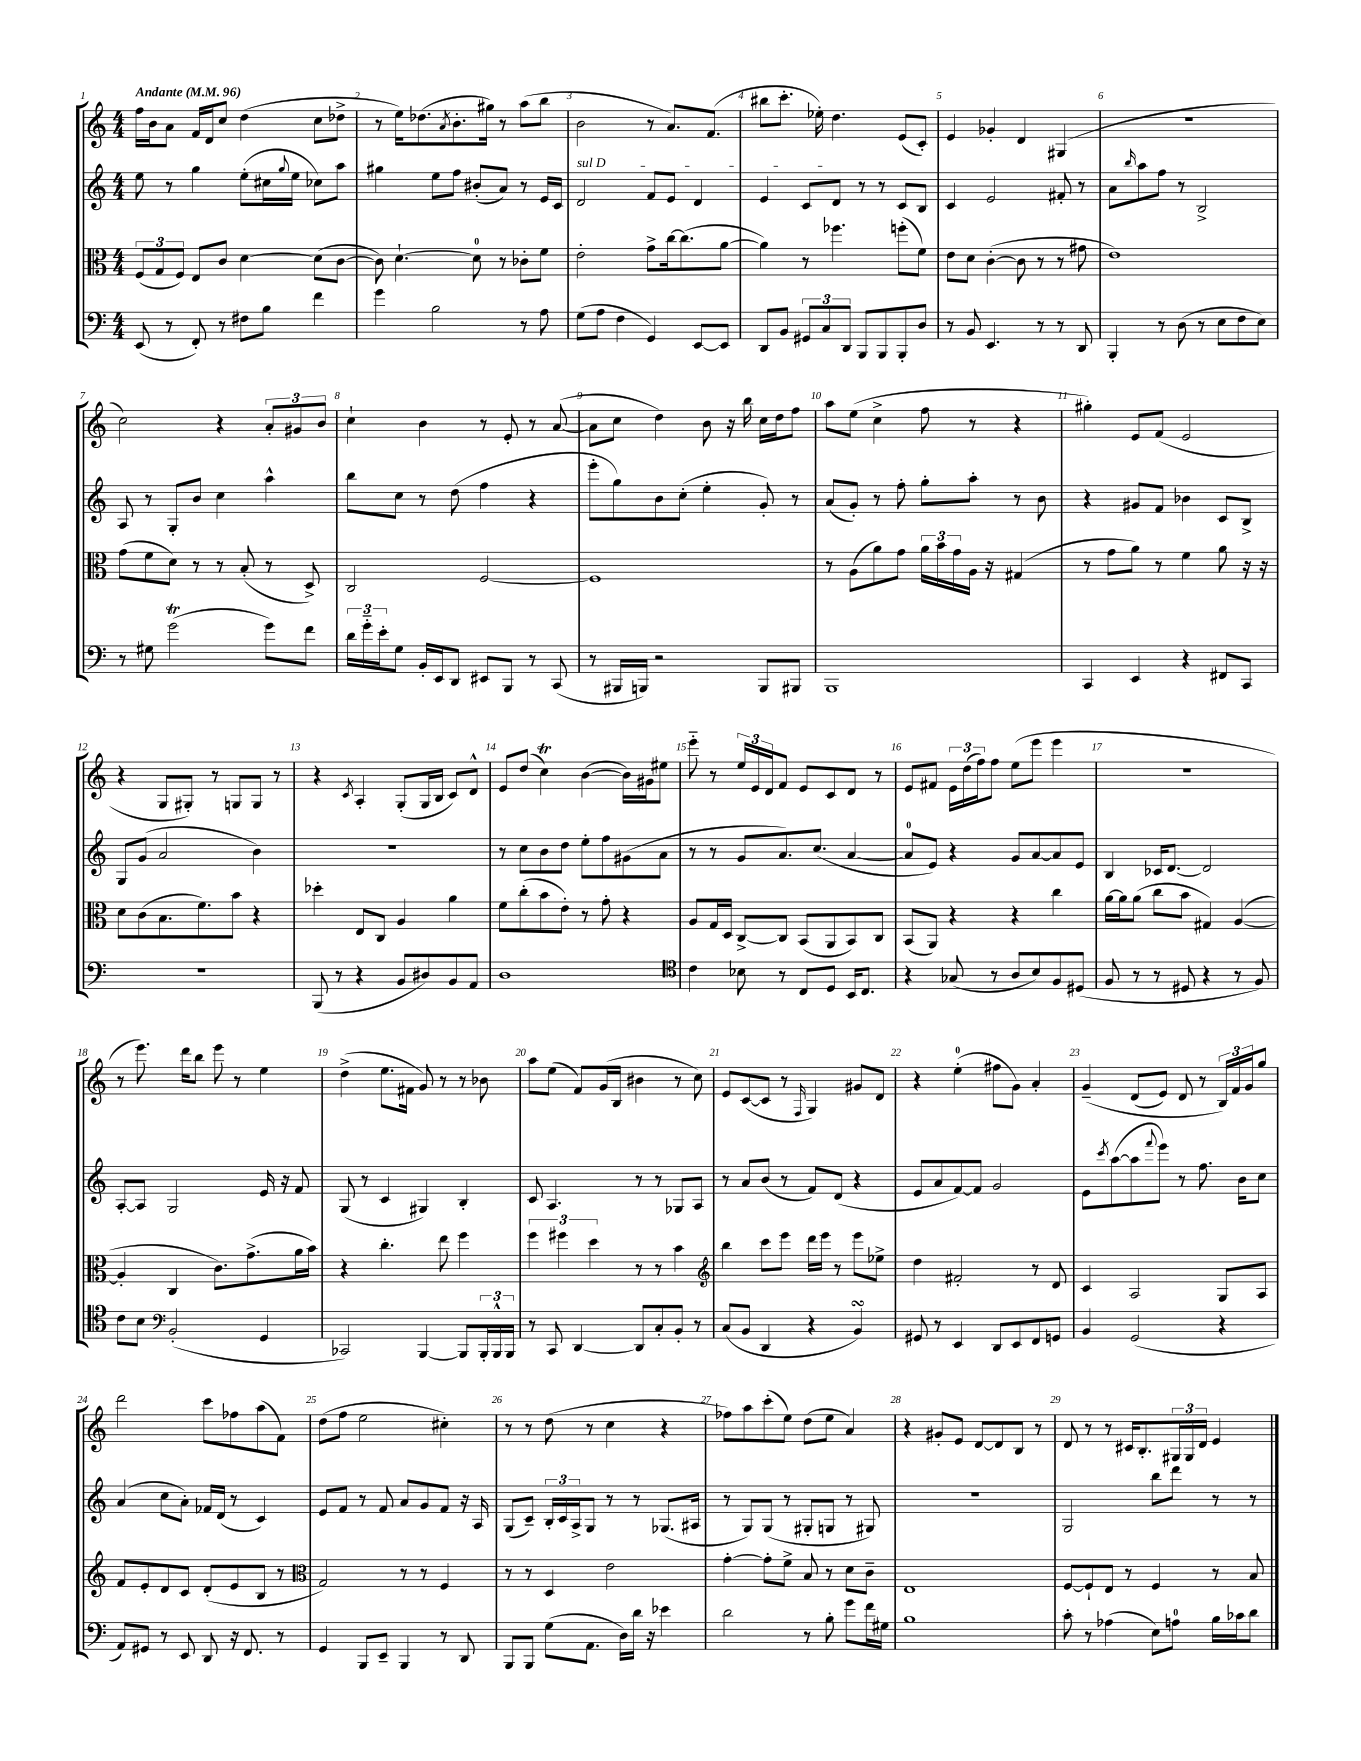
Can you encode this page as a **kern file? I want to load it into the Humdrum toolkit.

**kern	**kern	**kern	**kern
*staff4	*staff3	*staff2	*staff1
*clefF4	*clefC3	*clefG2	*clefG2
*k[]	*k[]	*k[]	*k[]
*M4/4	*M4/4	*M4/4	*M4/4
*MM96	*MM96	*MM96	*MM96
(8EE	(12F	8ee	16ff
.	.	.	16b
.	12G	.	.
8r	.	8r	8a
.	12F)	.	.
8FF')	8E	4gg	16f
.	.	.	16d
8r	8c	.	8cc
8F#	[4d	(8ee'	(4dd
8B	.	16cc#	.
.	.	8qqgg	.
.	.	16ee	.
4f	(8d]	8cc-)	8cc
.	[8c	8aa	8dd-^
=	=	=	=
4g	8c])	4gg#	8r
.	[4.d`	.	16ee)
.	.	.	(8.dd-
2B	.	8ee	.
.	.	.	8qa
.	.	8ff	8.b'
.	8d]	(8b#'	.
.	.	.	16gg#)
.	8r	8a)	8r
8r	8c-'	8r	(8aa
8A	8f	16e	8bb
.	.	16c	.
=	=	=	=
(8G	2e'	2d	2b
8A	.	.	.
4F	.	.	.
4GG)	8g^	8f	8r
.	[16cc	8e	8.a)
.	(8.cc]	.	.
[8EE	.	4d	.
.	.	.	(8.f
8EE]	[8a	.	.
=	=	=	=
8DD	4a])	4e	8bb#
8BB	.	.	8.ccc'
12GG#	8r	8c	.
.	.	.	16ee-')
12C	.	.	.
.	4.ff-	8d	4.dd
12DD	.	.	.
8BBB	.	8r	.
8BBB	.	8r	.
8BBB'	(8ff'	8c	(8e
8D	8f)	8B	8c')
=	=	=	=
8r	8e	4c	4e
8BB	8d	.	.
4.EE	([4c'	2e	4g-'
.	8c]	.	4d
8r	8r	.	.
8r	8r	8f#'	(4G#
8DD	8g#	8r	.
=	=	=	=
4BBB'	1e)	8a	1r
.	.	16qqbb	.
.	.	8aa	.
8r	.	8ff	.
(8D	.	8r	.
8r	.	2B^	.
8E	.	.	.
8F	.	.	.
8E)	.	.	.
=	=	=	=
8r	(8g	8A	2cc)
8G#	8f	8r	.
(2g	8d)	8G'	.
.	8r	8b	.
.	8r	4cc	4r
.	(8B'	.	.
8g)	8r	4aa^^	12a'
.	.	.	12g#
8f	8D^)	.	.
.	.	.	12b
=	=	=	=
24d	2C	8bb	4cc`
24g'~	.	.	.
24e'	.	.	.
8G	.	8cc	.
16BB'	.	8r	4b
16EE	.	.	.
8DD	.	(8dd	.
8EE#	[2F	4ff	8r
8BBB	.	.	8e'
8r	.	4r	8r
(8CC	.	.	([8a
=	=	=	=
8r	1F]	8eee'	8a]
16BBB#	.	8gg)	8cc
16BBB)	.	.	.
2r	.	8b	4dd)
.	.	(8cc'	.
.	.	4ee'	8b
.	.	.	16r
.	.	.	16bb
8BBB	.	8g')	16cc
.	.	.	16dd
8BBB#	.	8r	8ff
=	=	=	=
1BBB	8r	(8a	8aa
.	(8A	8g')	(8ee
.	8a)	8r	4cc^
.	8g	8ff'	.
.	24a	8gg'	8ff
.	24b	.	.
.	24g	.	.
.	16A	8aa'	8r
.	16r	.	.
.	(4G#	8r	4r
.	.	8b	.
=	=	=	=
4CC	8r	4r	4gg#')
.	8g	.	.
4EE	8a)	8g#	8e
.	8r	8f	(8f
4r	4f	4b-	2e
8FF#	8a	8c	.
8CC	16r	8B^	.
.	16r	.	.
=	=	=	=
1r	8d	8G	4r
.	(8c	(8g	.
.	8.B	2a	8G
.	.	.	8G#')
.	8.f)	.	.
.	.	.	8r
.	8b	.	8G
.	4r	4b)	8G
.	.	.	8r
=	=	=	=
(8BBB	4dd-'	1r	4r
8r	.	.	.
.	.	.	8qc
4r	8E	.	4A'
.	8C	.	.
8BB	4A	.	(8G'
8D#)	.	.	16G
.	.	.	16B
8BB	4a	.	8c)
8AA	.	.	8d^^
=	=	=	=
1D	8f	8r	8e
.	(8cc'	8cc	(8dd
.	8b	8b	4cc)
.	8e')	8dd	.
.	8r	8ee'	([4b
.	8g'	8ff	.
.	4r	(8g#	16b])
.	.	.	16g#
.	.	8a	8ee#
=	=	=	=
*clefC4	*	*	*
4c	8A	8r	8eee'~
.	16G	8r	8r
.	16D	.	.
8B-	[8C^	8g	24ee
.	.	.	24e
.	.	.	24d
8r	8C]	8.a)	8f
8C	(8BB	.	8e
.	.	(8.cc	.
8D	8AA	.	8c
16BB	8BB)	[4a	8d
8.C	.	.	.
.	8C	.	8r
=	=	=	=
4r	(8BB	8a]	8e
.	8AA)	8e)	8f#
(8G-	4r	4r	24e
.	.	.	(24dd
.	.	.	24ff)
8r	.	.	8ff
8A	4r	8g	(8ee
8B)	.	[8a	8eee
8F	4cc	8a]	4eee
(8D#	.	8e	.
=	=	=	=
8F	[16a	4B	1r
.	16a]	.	.
8r	(8a	.	.
8r	8cc	16c-	.
.	.	[8.d	.
8D#	8b	.	.
4r	4G#)	2d]	.
8r	([4A	.	.
8F)	.	.	.
=	=	=	=
8c	4A']	[8A'	8r
8B	.	8A]	8.eee)
*clefF4	*	*	*
(2BB'	4C	2G	.
.	.	.	16ddd
.	.	.	8bb
.	8.c)	.	8eee
.	.	.	8r
.	(8.g^	.	.
4GG	.	16e	4ee
.	.	16r	.
.	16a	8f	.
.	16b)	.	.
=	=	=	=
2CC-)	4r	(8G	(4dd^
.	.	8r	.
.	4.cc'	4c	8.ee
.	.	.	16f#
[4BBB	.	4G#)	8g)
.	8ee	.	8r
8BBB]	4ff	4B'	8r
24BBB'	.	.	8b-
24BBB^^	.	.	.
24BBB	.	.	.
=	=	=	=
8r	6ff	8c	8aa
8CC	.	4.A	(8ee
.	6ff#	.	.
[4DD	.	.	8f)
.	6dd	.	.
.	.	.	(16g
.	.	.	16B
8DD]	8r	8r	4b#
8C'	8r	8r	.
8BB'	4b	8G-	8r
8r	.	8A	8cc)
=	=	=	=
*	*clefG2	*	*
(8C	4bb	8r	8e
8BB	.	8a	([8c
4DD	8ccc	(8b	8c]
.	8eee	8r	8r
.	.	.	16qqF
4r	16ddd	8f)	4G)
.	16eee	.	.
.	8r	(8d	.
4BB)	8eee	4r	8g#
.	8ee-^	.	8d
=	=	=	=
8GG#	4dd	8e	4r
8r	.	8a	.
4EE	2f#'	[8f)	(4ee'
.	.	8f]	.
8DD	.	2g	8ff#
8EE	.	.	8g)
8FF	8r	.	4a'
8GG	8d	.	.
=	=	=	=
4BB	4c	8e	&(4g~
.	.	8qccc	.
.	.	([8aa	.
(2GG	2A	8aa]	(8d
.	.	8qqfff	.
.	.	8eee)	8e)
.	.	8r	8d
.	.	8.ff	8r
4r	8G	.	24B&)
.	.	.	24f
.	.	16b	.
.	.	.	24g
.	8A	8cc	8gg
=	=	=	=
8AA)	8f	(4a	2ddd
8GG#	8e'	.	.
8r	8d	8cc	.
8EE	8c	8a')	.
8DD	(8d'	16f-	8ccc
.	.	(16d	.
16r	8e	8r	8ff-
8.FF	.	.	.
.	8B	4c)	(8aa
8r	8r	.	8f)
=	=	=	=
*	*clefC3	*	*
4GG	2G)	8e	(8dd
.	.	8f	8ff
8BBB	.	8r	2ee
8EE~	.	8f	.
4BBB	8r	8a	.
.	8r	8g	.
8r	4F	8f	4cc#')
8DD	.	16r	.
.	.	16A	.
=	=	=	=
8BBB	8r	(8G	8r
8BBB	8r	8c~)	8r
(8G	4D	24B'	(8dd
.	.	24c	.
.	.	24A^	.
8.AA	.	8G	8r
.	2e	8r	4cc
16D)	.	.	.
16d	.	8r	.
16r	.	.	.
4e-	.	(8.G-	4r
.	.	16A#	.
=	=	=	=
2d	[4g'	8r	8ff-)
.	.	8G)	8aa
.	8g']	(8G	(8ccc'
.	8f^	8r	8ee)
8r	8B	8G#'	(8dd
8B'	8r	8G	8ee
8g	8d	8r	4a)
16f	8c~	8G#)	.
16G#	.	.	.
=	=	=	=
1B	1E	1r	4r
.	.	.	8g#'
.	.	.	8e
.	.	.	[8d
.	.	.	8d]
.	.	.	8B
.	.	.	8r
=	=	=	=
8c'	[8F	2G	8d
8r	8F`]	.	8r
(4A-	8E	.	8r
.	8r	.	16c#
.	.	.	8.B'
8E)	4F	8bb	.
8A	.	8ddd	24G#
.	.	.	24G#
.	.	.	24d
16B	8r	8r	4e
16c-	.	.	.
8d	8B	8r	.
==	==	==	==
*-	*-	*-	*-
